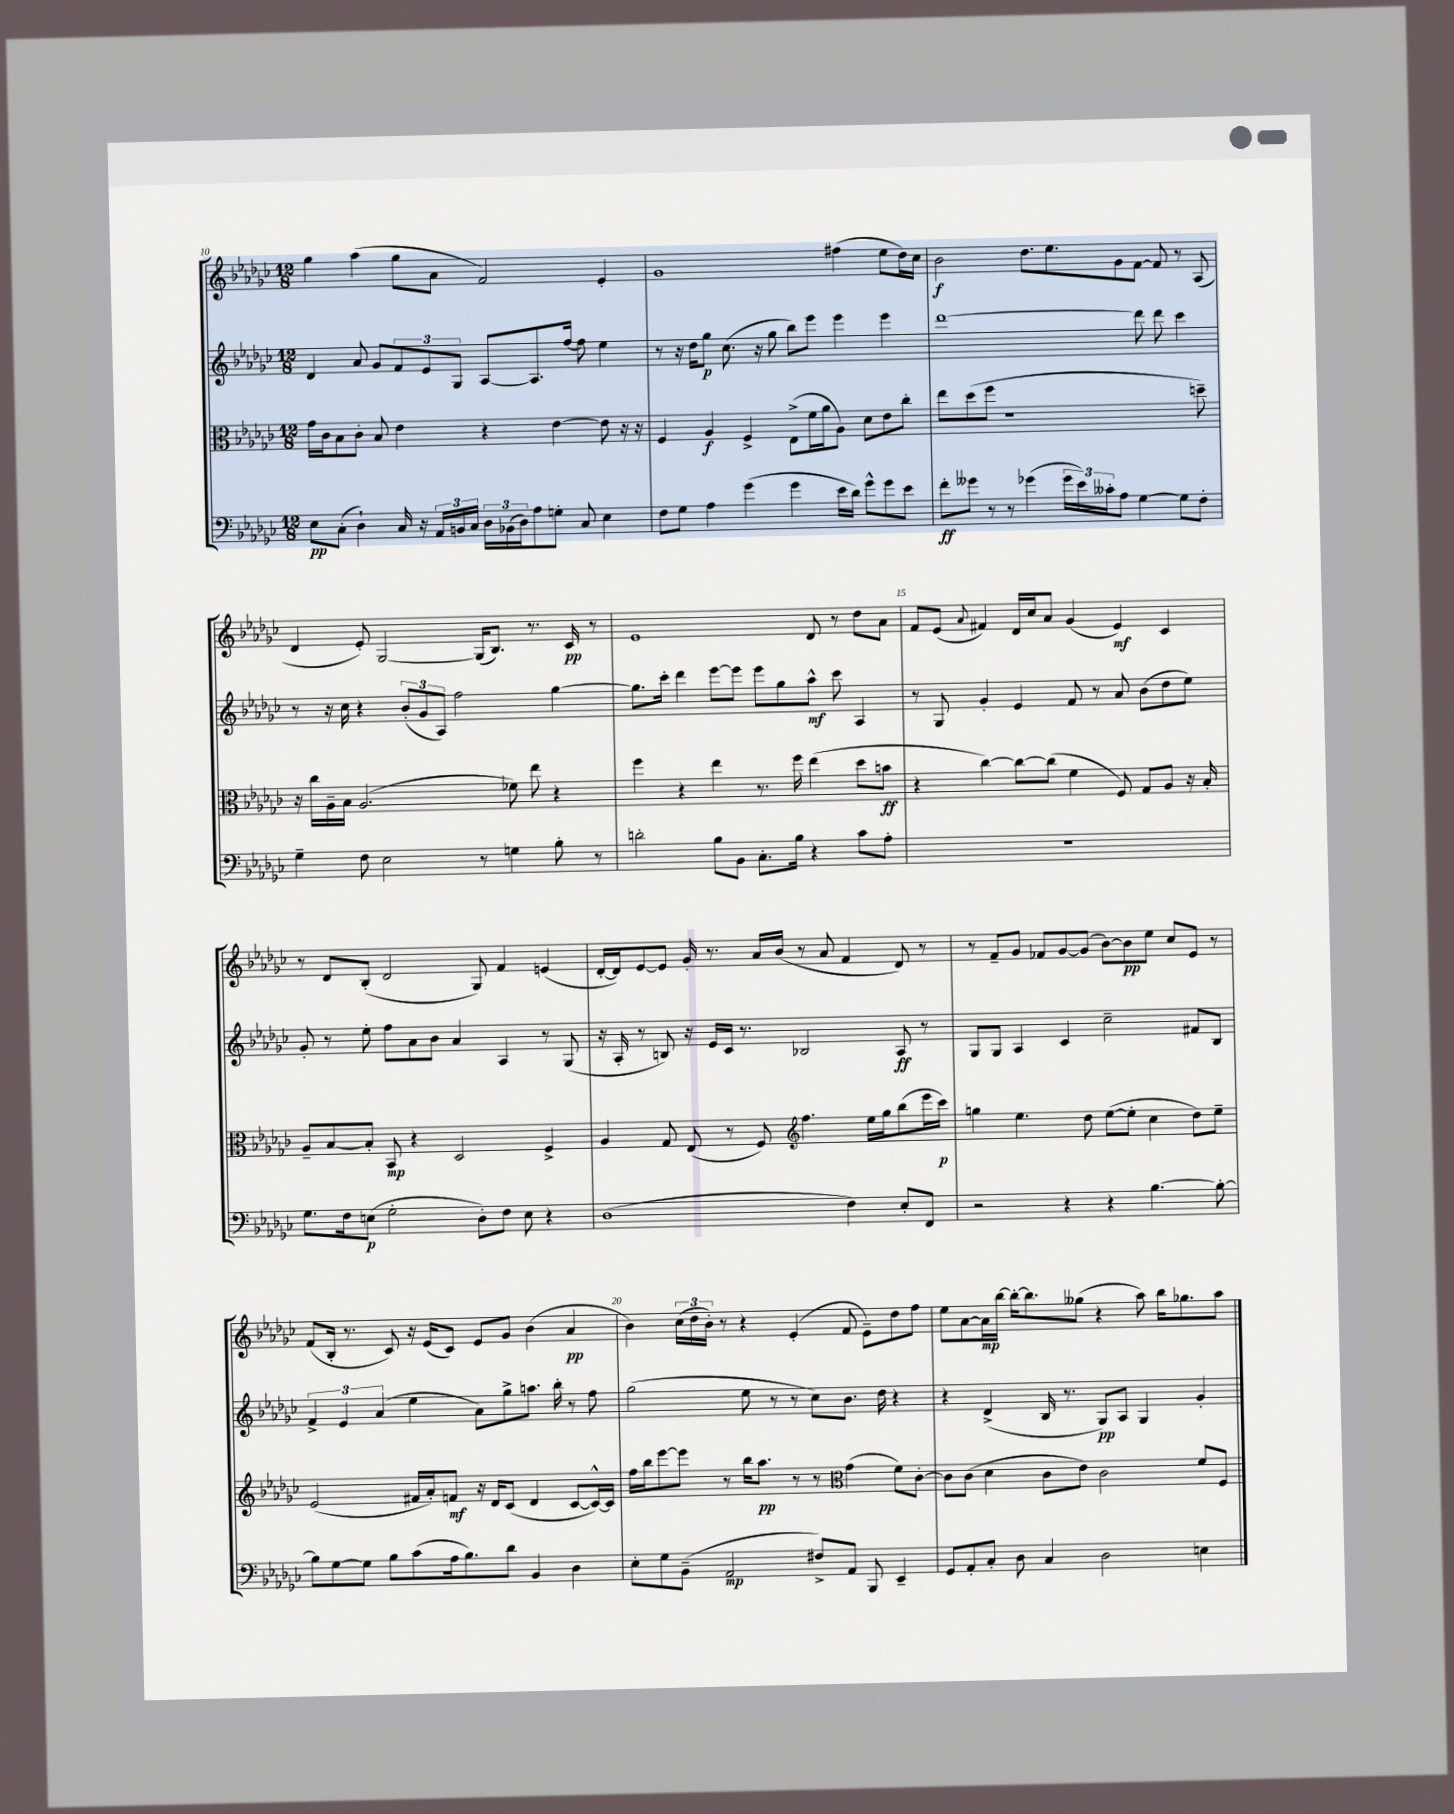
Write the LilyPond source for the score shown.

<<
\new StaffGroup <<
\new Staff = "s0" {
    \clef treble \key ges \major \numericTimeSignature \time 12/8
    ges''4 aes''4( ges''8 aes'8 f'2) ees'4-. |
    ges'1 fis''4( ees''8 des''16) ces''16 |
    bes'2\f des''8. ees''8. ges'8 f'8~ f'8 r8 aes8( |
    des'4 ees'8-.) ges2~ ges16( bes8.) r8. ces'16\pp r8 |
    ees'1 des'8 r8 des''8 aes'8 |
    f'8 ees'8( \appoggiatura { aes'8 } fis'4) des'16 ces''16 aes'8 ges'4( ees'4\mf) ces'4 |
    r8 des'8 bes8-.( des'2 ges8) f'4 e'4( |
    des'16~-. des'16) ees'8~ ees'8 ges'16-. r8. aes'16 bes'16( r8 aes'8 f'4 des'8) r8 |
    r8 f'8-- ges'8 fes'8 ges'8~ ges'8( bes'8~) bes'8\pp ees''8 ces''8 ees'8 r8 |
    f'8( bes16-. r8. ces'8) r16 ees'16( ces'8) ees'8 ges'8 bes'4( aes'4\pp |
    bes'4) \tuplet 3/2 { ces''16( des''16 bes'16-.) } r8 r4 ees'4-.( f'8 ees'8--) des''8 f''8 |
    ees''8 aes'8~ aes'16\mp bes''16~ bes''16~-. bes''8. geses''8( r4 aes''8) bes''16 ges''8. aes''8 \bar "|." |
}
\new Staff = "s1" {
    \clef treble \key ges \major \numericTimeSignature \time 12/8
    des'4 aes'8 ges'8 \tuplet 3/2 { f'8 ees'8 ges8 } aes8~ aes8. f''16~ f''8 ees''4 |
    r8 r16 des''16 ges''8\p ces''8.( r16 ges''8 bes''8) ees'''8 ees'''4 ees'''4 |
    des'''1~ des'''8 des'''8 ces'''4 |
    r8 r16 ces''16 r4 \tuplet 3/2 { bes'8-.( ges'8 aes8) } f''2 ges''4~ |
    ges''8. ces'''16-. des'''4 ees'''8~ ees'''8 ees'''8 ges''8 aes''8-^\mf ces'''8 aes4 |
    r8 ges8 ges'4-. ees'4 f'8 r8 aes'8 bes'8( des''8 ees''8) |
    ges'8-. r8 ees''8-. f''8 aes'8 bes'8 aes'4 aes4 r8 ges8( |
    r16 aes16-. r8 b8) r16 ees'16 ces'16 r8. bes2 aes8\ff r8 |
    ges8 ges8 aes4 ces'4 ces''2-- fis'8 bes8 |
    \tuplet 3/2 { f'4-> ees'4 aes'4( } ees''4 aes'8) ges''8-> a''8. bes''16-. r8 f''8 |
    ges''2( ees''8 r8 r8 ces''8) bes'8. des''16 r4 |
    r4 des'4->( bes16 r8. ges8\pp) aes8 ges4 ges'4-. \bar "|." |
}
\new Staff = "s2" {
    \clef alto \key ges \major \numericTimeSignature \time 12/8
    ges'16 ces'16 bes8 ces'8-. bes8 ees'4 r4 ees'4~ ees'8 r16 r16 |
    f4 aes4\f f4-> ees8->( f'16 aes'16 aes8) des'8 ees'8 ces''8-. |
    ees''8 des''8( f''8 r1 d''8--) |
    r16 ces''16 aes16-- bes16 aes2.( fes'8) ees''8 r4 |
    f''4 r4 ees''4 r8. f''16 ees''4( des''8 b'8\ff |
    r4 ces''4~) ces''8~ ces''8( f'4 f8) ges8 aes8 r16 bes16-. |
    aes8-- bes8~ bes8-. bes,8\mp r4 des2 f4-> |
    aes4 ges8 ees8( r8 f8) \clef treble f''4. ees''16 ges''16 bes''8( ees'''16 ces'''16\p) |
    g''4 ees''4. des''8 ees''8~( ees''8-. ces''4 des''8) ees''8-- |
    ees'2( fis'16 aes'16-.) f'8\mf r16 des'16 ces'8( des'4 ces'8~ ces'16~-^) ces'16 |
    f''16 bes''16 ees'''8~ ees'''8 r8 bes''16 aes''8.\pp r8 r8 \clef alto ges'4( f'8) ces'8~-. |
    ces'8 ces'8( des'4 ces'8 ees'8) ces'2 f'8 f8 \bar "|." |
}
\new Staff = "s3" {
    \clef bass \key ges \major \numericTimeSignature \time 12/8
    ees8\pp ces8-.( des4-!) ces16 r16 \tuplet 3/2 { aes,16 b,16 ces16 } \tuplet 3/2 { des16 bes,16( des16) } aes8 g8-. ces8 ees4 |
    f8 ges8 aes4 ges'4( ges'4 ees'16 des'16) ges'8-^ ges'8 ees'8 |
    f'8-.\ff geses'8 r8 r8 ges'4( \tuplet 3/2 { ges'16 ees'16) ceses'16-. } aes8 ges4~ ges8 f8-. |
    ges4-- f8 ees2 r8 g4 bes8-. r8 |
    d'2-. bes8 bes,8 ces8.-. bes16 r4 ces'8 aes8-. |
    R1. |
    ges8. f16 e8\p( ges2-. des8-.) f8 e8 r4 |
    des1( f4) ees8-. f,8 |
    r2 r4 r4 bes4.~ bes8~-. |
    bes8 ges8~ ges8 bes8 ces'8( aes16 bes8.) des'8 bes,4 des4 |
    ees8-. ges8 bes,8--( aes,2\mp fis8->) aes,8 bes,,8 ees,4-- |
    ges,8 aes,8-. ces8-. des8 ces4 des2 e4 \bar "|." |
}
>>
>>
\layout { \context { \Score currentBarNumber = #10 \override BarNumber.break-visibility = ##(#f #t #t) barNumberVisibility = #(every-nth-bar-number-visible 5) } }
